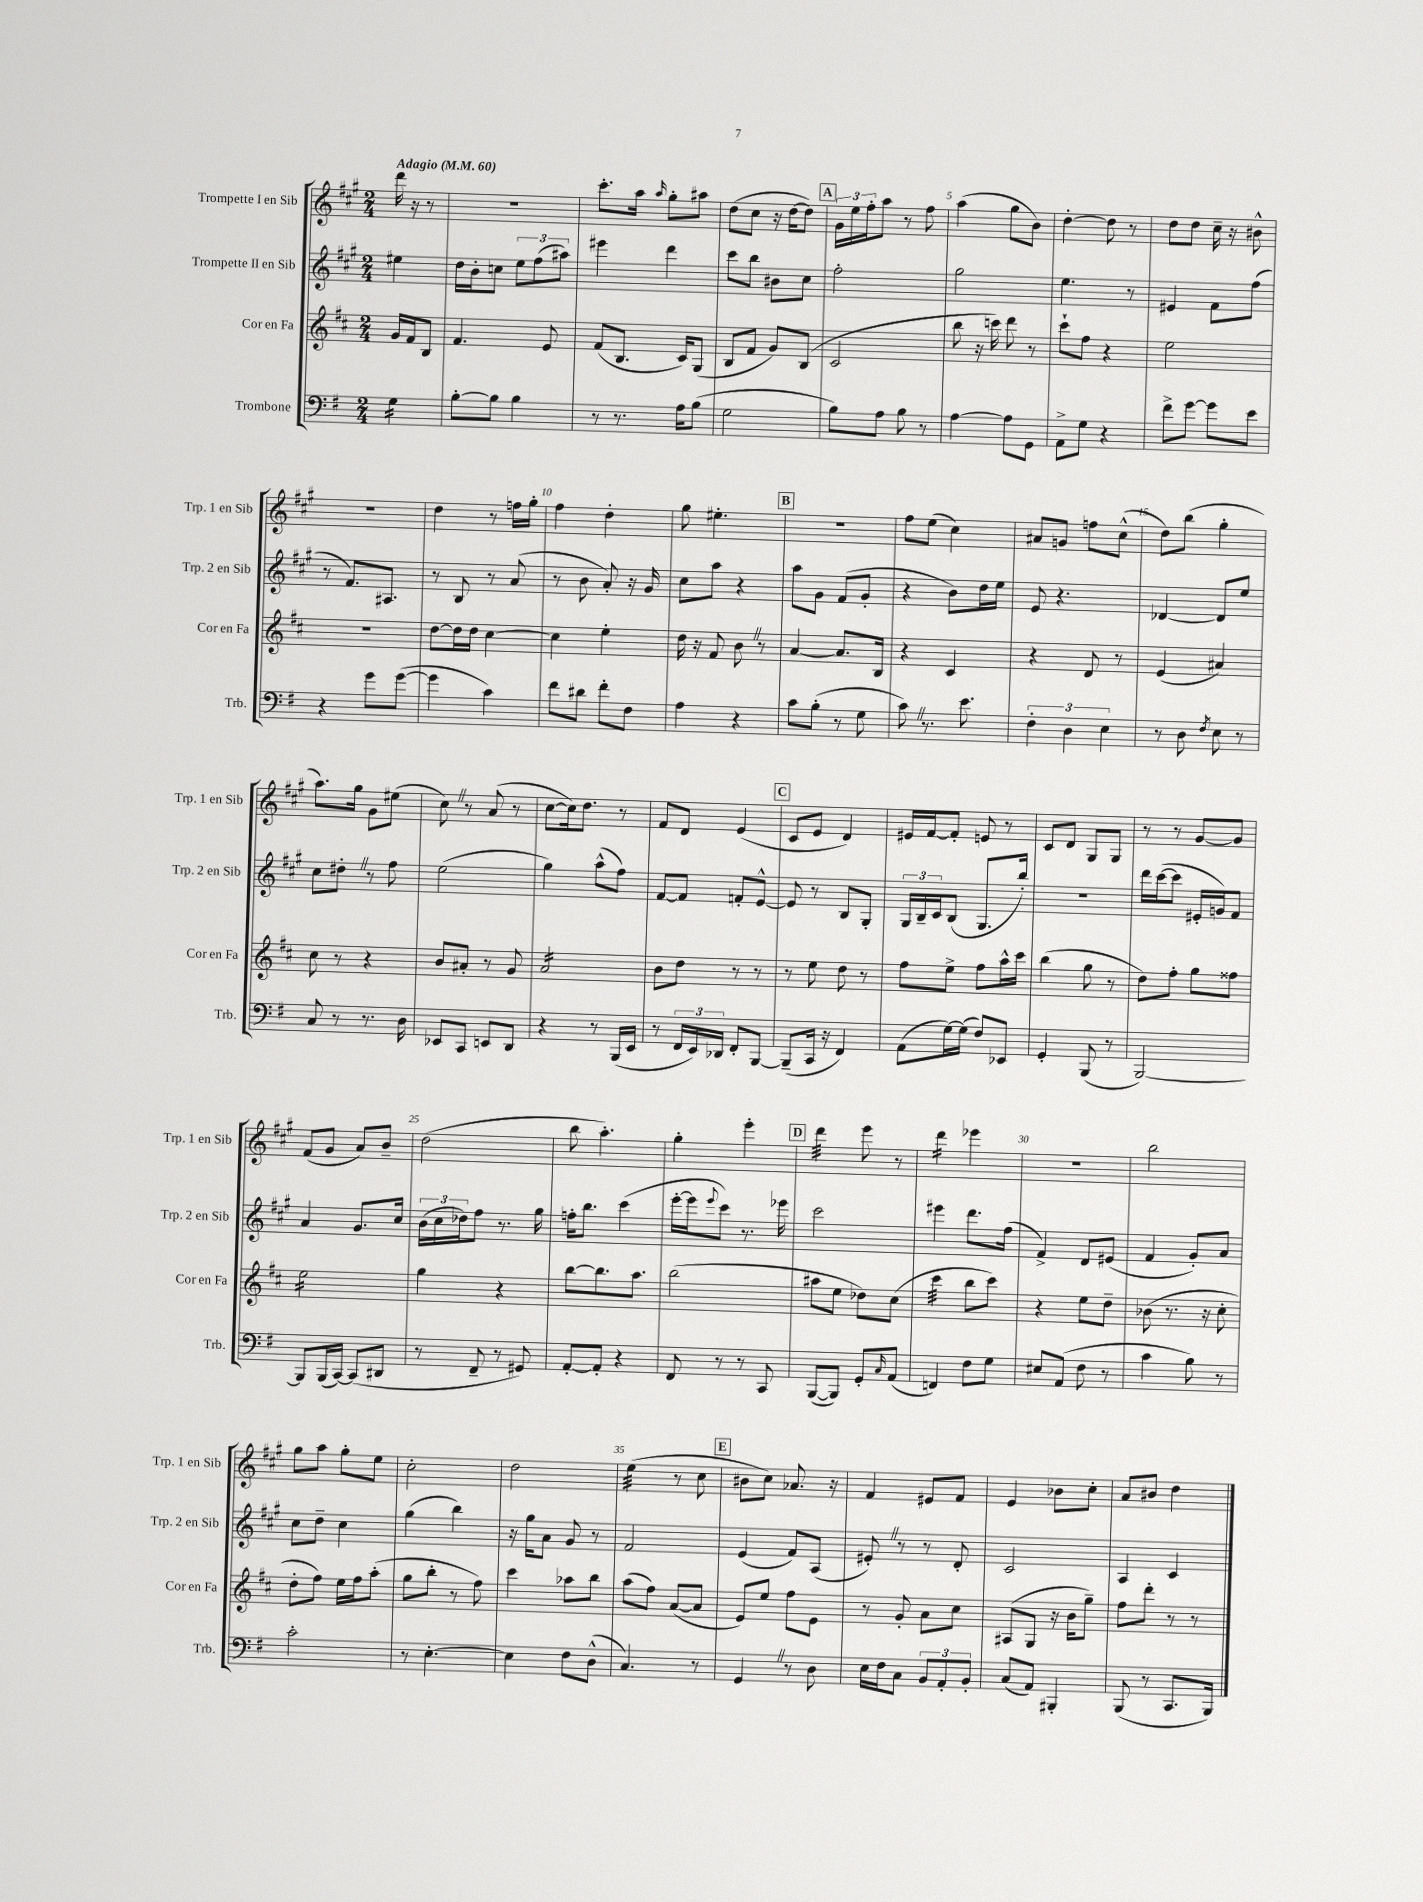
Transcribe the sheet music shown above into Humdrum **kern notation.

**kern	**kern	**kern	**kern
*staff4	*staff3	*staff2	*staff1
*clefF4	*clefG2	*clefG2	*clefG2
*k[f#]	*k[f#c#]	*k[f#c#g#]	*k[f#c#g#]
*M2/4	*M2/4	*M2/4	*M2/4
*MM60	*MM60	*MM60	*MM60
4G\	16g/LL	4ee#\	16ddd\
.	16f#/J	.	16r
.	8B/J	.	8r
=	=	=	=
[8B'\L	4.f#/	16dd\LL	2r
.	.	16b'\J	.
8B\]J	.	8cc\J	.
4B\	.	12ee\L	.
.	.	(12ff#\	.
.	8e/	.	.
.	.	12aa#\J)	.
=	=	=	=
8r	(8f#/L	4eee#\	8.ccc#'\L
8.r	8.B/J	.	.
.	.	.	16aa\Jk
.	.	.	16qqaa/
.	.	4ddd\	8gg#'\L
16A\LK	16c#/LK)	.	.
(8B\J	(8G/J	.	8aa#\J
=	=	=	=
2G\	8B/L	8ccc#\L	(8dd\L
.	8f#/J	8bb\J	8cc#\J
.	8g/L)	8b#\L	16r
.	.	.	[16dd\LK
.	(8B/J	8cc#\J	8dd\]J)
=	=	=	=
8B\L)	2c#/	2ff#'\	24g#\LL
.	.	.	24ee\
.	.	.	24ff#'\J
8A\J	.	.	8aa\J
8B\	.	.	8r
8r	.	.	8ff#\
=	=	=	=
[4A\	8bb\	2gg#\	(4aa\
.	16r	.	.
.	16ccc\)	.	.
8A\]L	8ddd\	.	8gg#\L
8GG\J	8r	.	8b\J)
=	=	=	=
8AA^\L	8ccc#`\L	4.ee\	[4dd'\
8G\J	8ff#\J	.	.
4r	4r	.	8dd\]
.	.	8r	8r
=	=	=	=
8f#^\L	2ee\	4e#/	8dd\L
[8g\J	.	.	8dd\J
8g\]L	.	8f#\L	16cc#~\
.	.	.	16r
8e\J	.	(8ff#\J	8b#^^\
=	=	=	=
4r	2r	8r	2r
.	.	8.f#/L)	.
8g\L	.	.	.
.	.	8.A#/J	.
([8g\J	.	.	.
=	=	=	=
4g\]	[8dd\L	8r	4dd\
.	16dd\]L	8B/	.
.	16dd\JJ	.	.
4c\)	[4cc#\	8r	8r
.	.	(8a/	16ff\LL
.	.	.	16gg#'\JJ
=	=	=	=
8f#\L	4cc#\]	8r	4ff#\
8d#\J	.	8b\	.
8f#'\L	4ee'\	8a'/)	4dd'\
8F#\J	.	16r	.
.	.	16g#/	.
=	=	=	=
4A\	16dd\	8cc#\L	8gg#\
.	16r	.	.
.	8f#/	8aa\J	4.ee#'\
4r	8b\	4r	.
.	8r	.	.
=	=	=	=
8c\L	[4a/	8aa\L	2r
(8B'\J	.	8g#\J	.
8r	8.a/]L	(8f#/L	.
8G\	.	8g#'/J	.
.	16B/Jk	.	.
=	=	=	=
8c\)	4r	4r	8ff#\L
8.r	.	.	(8ee\J
.	4c#/	8b\L)	4cc#\)
8.e\	.	.	.
.	.	16dd\L	.
.	.	16ee\JJ	.
=	=	=	=
6F#'\	4r	8e/	8a#/L
.	.	4.r	8g/J
6D\	.	.	.
.	8d/	.	8ff\L
6E\	.	.	.
.	8r	.	(8cc#^^\J
=	=	=	=
8r	(4e/	[4d-/	8dd\L)
8D\	.	.	(8bb\J
8qF#/	.	.	.
8E\	4a#/)	8d-/]L	4gg#'\
8r	.	8ee/J	.
=	=	=	=
8C/	8cc#\	8cc#\L	8.aa\L)
8r	8r	8dd#'\J	.
.	.	.	16gg#\Jk
8.r	4r	8r	8g#\L
.	.	8ff#\	(8ee#\J
16D\	.	.	.
=	=	=	=
8EE-/L	8b/L	(2ee\	8cc#\)
8CC/J	8a#'/J	.	8r
8EE/L	8r	.	(8a/
8DD/J	8g/	.	8r
=	=	=	=
4r	2a/	4gg#\)	[8cc#\L
.	.	.	16cc#\]k)
.	.	.	8.dd\J
8r	.	(8aa^^\L	.
(16BBB/LL	.	8ff#\J)	8r
16EE/JJ	.	.	.
=	=	=	=
8r	8b\L	[8f#/L	8f#/L
24FF#/LL	8dd\J	8f#/]J	8d/J
24EE/)	.	.	.
24DD-/JJ	.	.	.
8FF#'/L	8r	8f'/L	(4e/
[8BBB/J	8r	[8e^^/J	.
=	=	=	=
(8BBB~/]L	8r	8e/]	8c#/L
16CC/Jk	8ee\	8r	8e/J
16r	.	.	.
4FF#/)	8dd\	8B/L	4d/)
.	8r	8G#'/J	.
=	=	=	=
(8AA\L	8ff#\L	24G#/LL	16e#/LL
.	.	24B~/	.
.	.	.	[16f#/J
.	.	24c#/J	.
[16G\L)	8ee^\J	(8B/J	8f#'/]J
(16G\]JJ	.	.	.
8F#/L)	8ff#\L	8.G#/L	8e/
8EE-/J	16aa^^\L	.	8r
.	16ccc#\JJ	16bb'/Jk)	.
=	=	=	=
4GG'/	(4bb\	2r	8c#/L
.	.	.	8d/J
(8BBB/	8gg\	.	8G#/L
8r	8r	.	8G#/J
=	=	=	=
[2BBB/)	8dd\L)	16ddd\LL	8r
.	.	([16ccc#\J	.
.	8ff#'\J	8ccc#\]J	8r
.	8gg\L	16e#'/LL	[8g#/L
.	.	16g/J)	.
.	8ff##\J	8f#/J	8g#/]J
=	=	=	=
8BBB/]L	2ee\	4a/	(8f#/L
(16BBB/L	.	.	8g#/J
[16CC/JJ)	.	.	.
(8CC/]L	.	8.g#/L	8a/L)
8DD#/J	.	.	8b~/J
.	.	16cc#/Jk	.
=	=	=	=
8r	4gg\	(24b\LL	(2dd\
.	.	24cc#\	.
.	.	24dd-\J)	.
8FF#~/	.	8ff#\J	.
8r	4r	8.r	.
8GG#/)	.	.	.
.	.	16gg#\	.
=	=	=	=
[8AA'/L	[8bb\L	16ff'\LK	8bb\
.	.	8.bb\J	.
8AA'/]J	8.bb\]	.	4.aa'\)
4r	.	(4ccc#\	.
.	8.aa\J	.	.
=	=	=	=
8FF#/	(2bb\	[16eee'\LL	4gg#'\
.	.	16eee\]J	.
.	.	8qqeee/	.
8r	.	8ccc#\J)	.
8r	.	8.r	4eee'\
8CC/	.	.	.
.	.	16eee-\	.
=	=	=	=
([8BBB/L	8aa#\L	2ccc#\	4ddd\
8BBB/]J)	8ee\J	.	.
8GG'/L	8dd-\L)	.	8eee\
16qqC/	.	.	.
(8AA/J	(8cc#\J	.	8r
=	=	=	=
4FF/)	4ccc#\	4eee#\	4ddd\
8F#\L	8bb\L	8.ddd\L	4eee-\
8G\J	8ccc#\J)	.	.
.	.	(16ff#\Jk	.
=	=	=	=
8E#/L	4r	4f#^/)	2r
(8AA/J	.	.	.
8F#\	8ee\L	8d/L	.
8r	8dd~\J	(8e#/J	.
=	=	=	=
4c\	(8b-\	4f#/	2bb\
.	8.r	.	.
8B\)	.	8g#'/L)	.
.	16r	.	.
8r	8cc#'\	8a/J	.
=	=	=	=
2c'\	8dd'\L	8cc#\L	8gg#\L
.	8ff#\J)	8dd~\J	8aa\J
.	16ee\LL	4cc#\	8gg#'\L
.	16ff#\J	.	.
.	(8aa'\J	.	8ee\J
=	=	=	=
8r	8gg\L	(4gg#\	2cc#'\
[4.E'\	8bb'\J	.	.
.	8r	4bb\)	.
.	8ff#\)	.	.
=	=	=	=
4E\]	4ccc#\	16r	2dd\
.	.	16gg#\LK	.
.	.	8a\J	.
8F#\L	8aa-\L	8g#/	.
(8D^^\J	8bb\J	8r	.
=	=	=	=
4.C/)	(8aa\L	2f#/	(4ee\
.	8ff#\J)	.	.
.	([8a/L	.	8r
8r	8a/]J	.	8cc#\
=	=	=	=
4GG/	8e/L)	(4e/	8b#\L
.	8ee/J	.	8cc#\J)
8r	8ff#\L	8f#/L)	8.a-/
8D\	8e\J	(8A/J	.
.	.	.	16r
=	=	=	=
16E\LL	8r	8e#'/)	4f#/
16F#\J	.	.	.
8C\J	8g'/	8r	.
12BB/L	8a\L	8r	8e#/L
12AA'/	.	.	.
.	8cc#\J	8d'/	8f#/J
12BB'/J	.	.	.
=	=	=	=
(8C/L	(8A#/L	2c#/	4e/
8AA/J)	8G/J	.	.
4BBB#'/	16r	.	8b-\L
.	16b\LK	.	.
.	8gg~\J)	.	8cc#'\J
=	=	=	=
(8BBB/	8ff#\L	4A/	8a/L
8r	8ddd'\J	.	8b#/J
8.CC/L	8r	4c#/	4dd\
.	8r	.	.
16BBB/Jk)	.	.	.
==	==	==	==
*-	*-	*-	*-
